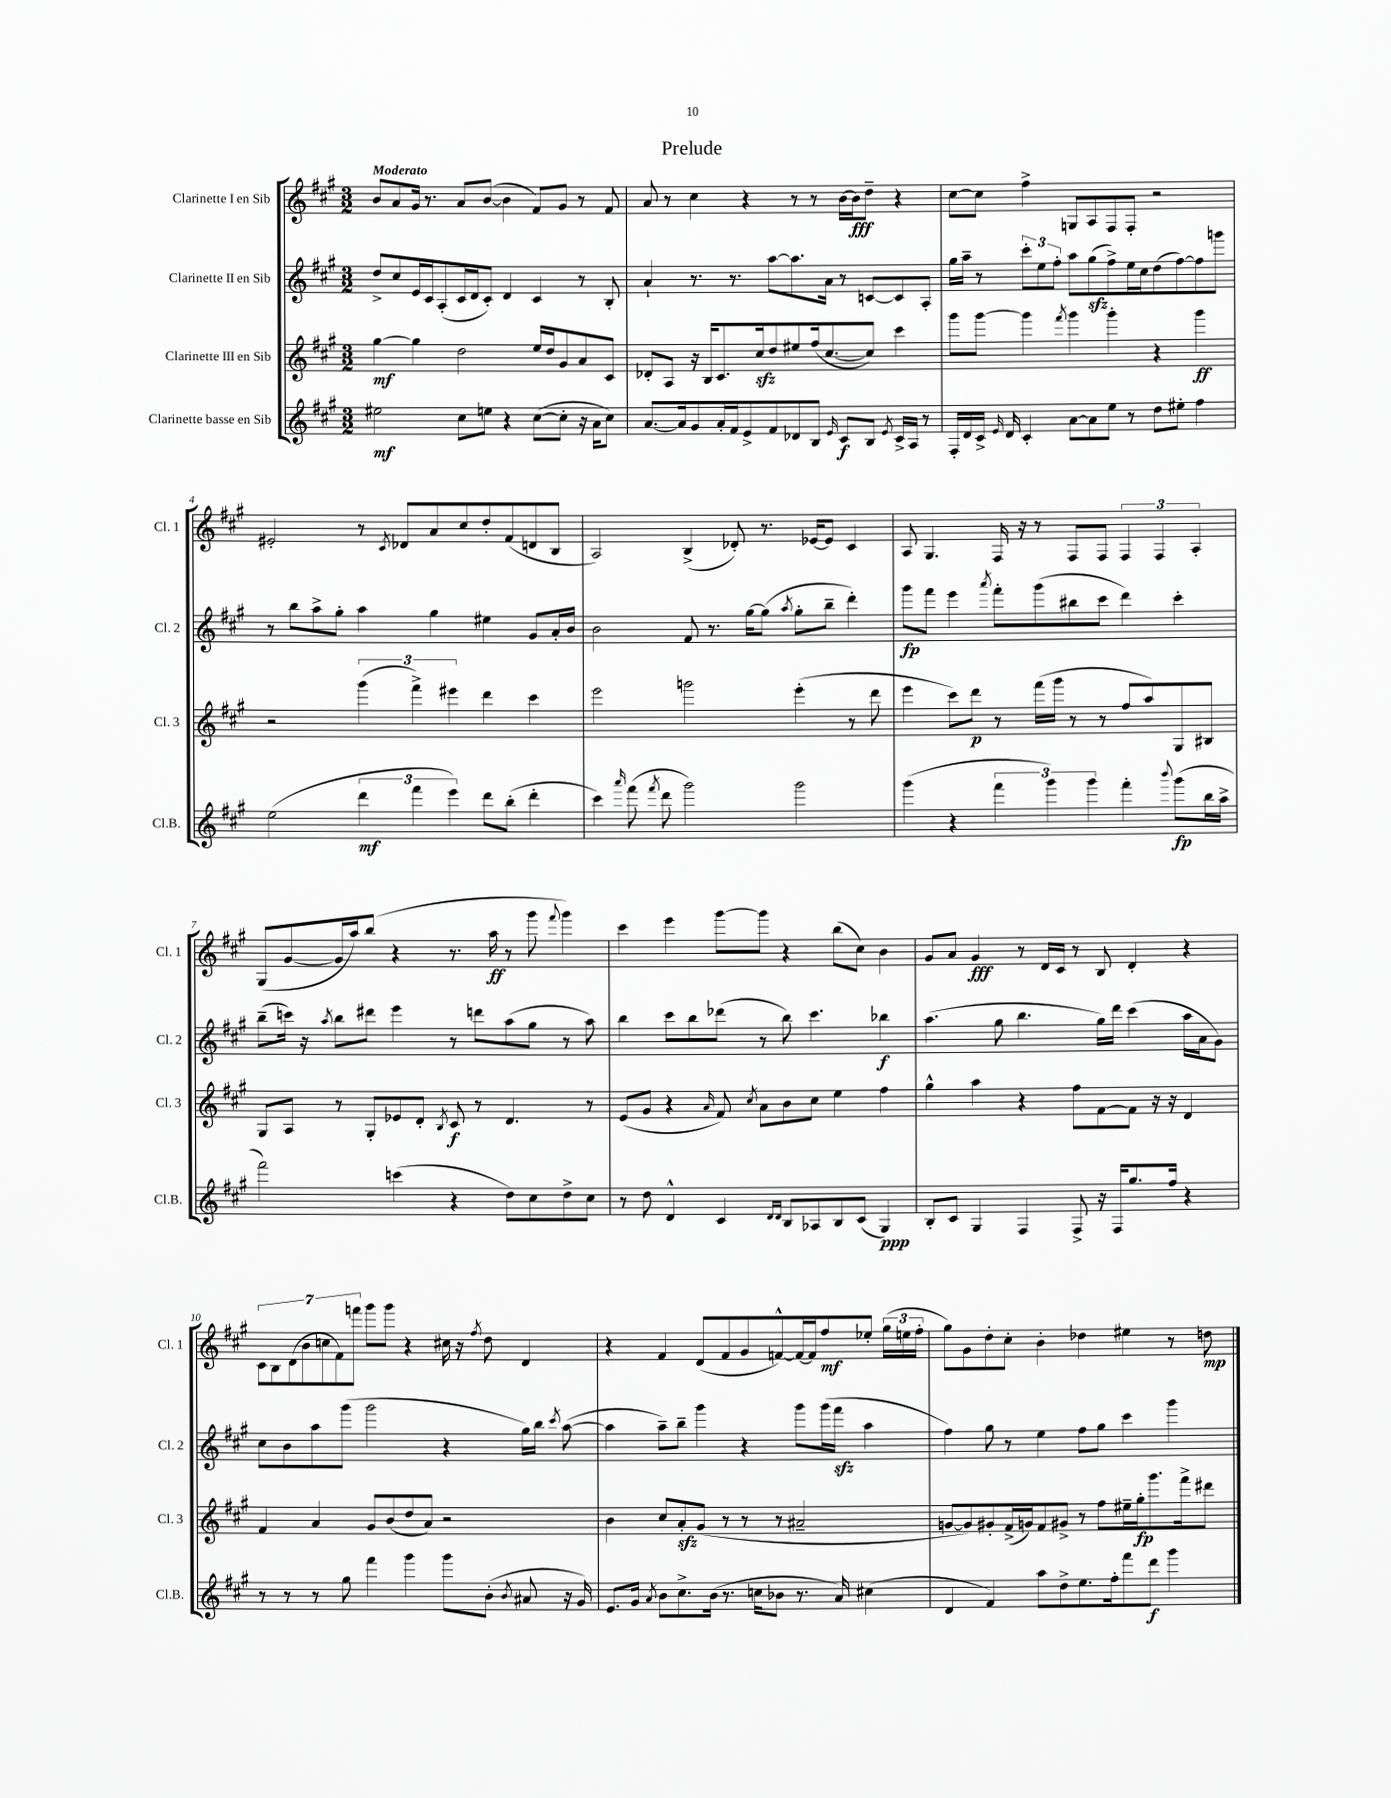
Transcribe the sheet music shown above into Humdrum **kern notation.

**kern	**dynam	**kern	**dynam	**kern	**dynam	**kern	**dynam
*part4	*part4	*part3	*part3	*part2	*part2	*part1	*part1
*staff4	*staff4	*staff3	*staff3	*staff2	*staff2	*staff1	*staff1
*I"Clarinette basse en Sib	*	*I"Clarinette III en Sib	*	*I"Clarinette II en Sib	*	*I"Clarinette I en Sib	*
*I'Cl.B.	*	*I'Cl. 3	*	*I'Cl. 2	*	*I'Cl. 1	*
*clefG2	*	*clefG2	*	*clefG2	*	*clefG2	*
*k[f#c#g#]	*	*k[f#c#g#]	*	*k[f#c#g#]	*	*k[f#c#g#]	*
*M3/2	*	*M3/2	*	*M3/2	*	*M3/2	*
=1	=1	=1	=1	=1	=1	=1	=1
!	!	!	!	!	!	!LO:TX:a:B:t=Moderato	!
2ee#X\	mf	[4gg#\	mf	8dd^/L	.	8b/L	.
.	.	.	.	8cc#/	.	8a/	.
.	.	4gg#\]	.	16e/L	.	16g#/Jk	.
.	.	.	.	16c#/J	.	8.r	.
.	.	.	.	(8A'/	.	.	.
8cc#\L	.	2dd\	.	16c#/L	.	8a/L	.
.	.	.	.	16d/J	.	.	.
8een\J	.	.	.	8c#'/J)	.	([8b/J	.
4r	.	.	.	4d/	.	4b\]	.
([8cc#\L	.	16ee/LL	.	4c#/	.	8f#/L)	.
.	.	16dd/J	.	.	.	.	.
8cc#'\J]	.	8g#/	.	.	.	8g#/J	.
16r	.	8a/	.	8r	.	8r	.
16a\KL	.	.	.	.	.	.	.
8cc#\J)	.	8c#/J	.	8B'/	.	8f#/	.
=2	=2	=2	=2	=2	=2	=2	=2
[8.a/L	.	8d-X'/L	.	4a`/	.	8a/	.
.	.	8A/J	.	.	.	8r	.
16a/k]	.	.	.	.	.	.	.
8g#/	.	16r	.	8.r	.	4cc#\	.
.	.	16B/KL	.	.	.	.	.
16a'/L	.	8.c#/	.	.	.	.	.
16f#/J	.	.	.	8.r	.	.	.
8e^/	.	.	.	.	.	4r	.
.	.	16cc#zz/k	.	.	.	.	.
8f#/	.	8dd/	.	[8aa\L	.	.	.
8d-X/	.	8ee#X/	.	8.aa\]	.	8r	.
8B/J	.	(16ff#/k	.	.	.	8r	.
.	.	[8.cc#/	.	16a\Jk	.	.	.
16qqe/	.	.	.	.	.	.	.
8c#/L	f	.	.	8r	.	[16b\LL	.
.	.	.	.	.	.	16b\J]	fff
8B/J	.	8cc#/J])	.	[8cn/L	.	8dd~\J	.
8qe/	.	.	.	.	.	.	.
16c#^/LL	.	4ccc#\	.	8c/]	.	4r	.
16A/JJ	.	.	.	.	.	.	.
8r	.	.	.	8A'/J	.	.	.
=3	=3	=3	=3	=3	=3	=3	=3
16F#'/LL	.	8ggg#\L	.	16gg#\LL	.	[8cc#\L	.
16d/	.	.	.	16aa~\JJ	.	.	.
16c#^/JJ	.	[8ggg#\J	.	8r	.	8cc#\J]	.
16qqe/	.	.	.	.	.	.	.
16d/	.	.	.	.	.	.	.
4c#'/	.	4ggg#\]	.	12ccc#'\L	.	4ff#^\	.
.	.	.	.	12ee\	.	.	.
.	.	.	.	12ff#'\J	.	.	.
.	.	8qfff#/	.	.	.	.	.
[8a\L	.	4ggg#\	.	8aa\L	.	8Gn/L	.
8a\]	.	.	.	(8gg#zz\	.	8A/	.
8ee\J	.	4ggg#'\	.	8ff#^\)	.	8F#/	.
8r	.	.	.	16ee\L	.	8F#'/J	.
.	.	.	.	16cc#\J	.	.	.
8dd\L	.	4r	.	(8dd\	.	2r	.
8ee#X'\J	.	.	.	[8ff#\)	.	.	.
4ff#\	.	4ggg#\	ff	8ff#\]	.	.	.
.	.	.	.	8gggn\J	.	.	.
!!LO:LB:g=z
=4	=4	=4	=4	=4	=4	=4	=4
(2ee\	.	2r	.	8r	.	2e#X'/	.
.	.	.	.	8bb\L	.	.	.
.	.	.	.	8aa^\	.	.	.
.	.	.	.	8gg#'\J	.	.	.
6ddd\	mf	(6ggg#\	.	4aa\	.	8r	.
.	.	.	.	.	.	8qc#/	.
.	.	.	.	.	.	8d-X/L	.
6fff#\	.	6fff#^\)	.	.	.	.	.
.	.	.	.	4gg#\	.	8a/	.
6eee\)	.	6eee#X\	.	.	.	.	.
.	.	.	.	.	.	8cc#/	.
8ddd\L	.	4ddd\	.	4ee#X\	.	8dd'/	.
(8bb'\J	.	.	.	.	.	(8f#/	.
4ddd'\	.	4ccc#\	.	8g#/L	.	8dn/	.
.	.	.	.	16a'/L	.	8B/J	.
.	.	.	.	16b/JJ	.	.	.
=5	=5	=5	=5	=5	=5	=5	=5
4ccc#\)	.	2eee\	.	2b\	.	2A/)	.
16qqaaa/	.	.	.	.	.	.	.
(8fff#\	.	.	.	.	.	.	.
8qfff#/	.	.	.	.	.	.	.
8ddd\	.	.	.	.	.	.	.
2ggg#\)	.	2gggn\	.	8f#/	.	(4B^/	.
.	.	.	.	8.r	.	.	.
.	.	.	.	.	.	8d-X'/)	.
.	.	.	.	[16gg#\KL	.	.	.
.	.	.	.	(8gg#\J]	.	8.r	.
.	.	.	.	8qaa/	.	.	.
2ggg#\	.	(4eee'\	.	8gg#'\L	.	.	.
.	.	.	.	.	.	[16e-X/KL	.
.	.	.	.	8bb~\J	.	8e-/J]	.
.	.	8r	.	4ddd'\)	.	4c#/	.
.	.	8ddd\	.	.	.	.	.
=6	=6	=6	=6	=6	=6	=6	=6
(4ggg#\	.	4eee\	.	8ggg#\L	fp	8A/	.
.	.	.	.	8fff#\J	.	4.G#/	.
4r	.	8ccc#\L)	.	4eee\	.	.	.
.	.	8ddd\J	p	.	.	.	.
.	.	.	.	8qaaa/	.	.	.
6fff#\	.	8r	.	8fff#'\L	.	16F#/	.
.	.	.	.	.	.	16r	.
.	.	(16fff#\LL	.	(8ggg#\	.	8r	.
6ggg#\)	.	.	.	.	.	.	.
.	.	16ggg#\JJ	.	.	.	.	.
.	.	8r	.	8bb#X\	.	8F#/L	.
6ggg#\	.	.	.	.	.	.	.
.	.	8r	.	8ccc#\J	.	8F#/J	.
4fff#'\	.	8ff#/L	.	4ddd\)	.	6F#/	.
.	.	8aa/)	.	.	.	.	.
.	.	.	.	.	.	6F#/	.
8qqbbb/	.	.	.	.	.	.	.
(8ggg#\L	fp	8G#/	.	4ccc#'\	.	.	.
.	.	.	.	.	.	6A'/	.
16bb\L	.	8B#X/J	.	.	.	.	.
16aa^\JJ	.	.	.	.	.	.	.
!!LO:LB:g=z
=7	=7	=7	=7	=7	=7	=7	=7
2fff#\)	.	8G#/L	.	(8bb~\L	.	(8G#/L	.
.	.	8A/J	.	16cccn\Jk)	.	[8g#/	.
.	.	.	.	16r	.	.	.
.	.	.	.	8qaa/	.	.	.
.	.	8r	.	8bb\L	.	16g#/L]	.
.	.	.	.	.	.	16aa/J)	.
.	.	8G#'/L	.	8ddd#X\J	.	(8bb/J	.
(4cccn\	.	8e-X/	.	4eee\	.	4r	.
.	.	8d'/J	.	.	.	.	.
.	.	8qB/	.	.	.	.	.
4r	.	8c#/	f	8r	.	8.r	.
.	.	8r	.	8dddn\L	.	.	.
.	.	.	.	.	.	16aa\	ff
8dd\L)	.	4.d/	.	(8aa\	.	8r	.
8cc#\	.	.	.	8gg#\J	.	8ggg#\	.
.	.	.	.	.	.	8qqfff#/	.
8dd^\	.	.	.	8r	.	4ggg#\)	.
8cc#\J	.	8r	.	8aa\)	.	.	.
=8	=8	=8	=8	=8	=8	=8	=8
8r	.	(8e/L	.	4bb\	.	4ccc#\	.
8dd\	.	8g#/J	.	.	.	.	.
4d^^/	.	4r	.	8ccc#\L	.	4eee\	.
.	.	.	.	8bb\	.	.	.
.	.	16qqa/	.	.	.	.	.
4c#/	.	8f#/)	.	(8ddd-X\J	.	[8ggg#\L	.
.	.	8qcc#/	.	.	.	.	.
.	.	8a\L	.	8r	.	8ggg#\J]	.
16qqd/LL	.	.	.	.	.	.	.
16qqd/JJ	.	.	.	.	.	.	.
8B/L	.	8b\	.	8bb\)	.	4r	.
8A-X/	.	8cc#\J	.	4.ccc#\	.	.	.
8B/	.	4ee\	.	.	.	(8bb\L	.
(8c#/J	.	.	.	.	.	8cc#\J)	.
4G#/)	ppp	4ff#\	.	4bb-X\	f	4b\	.
=9	=9	=9	=9	=9	=9	=9	=9
8B'/L	.	4gg#^^\	.	(4.aa\	.	8g#/L	.
8c#/J	.	.	.	.	.	8a/J	.
4G#/	.	4aa\	.	.	.	4g#/	fff
.	.	.	.	8gg#\	.	.	.
4F#/	.	4r	.	4.bb\	.	8r	.
.	.	.	.	.	.	16d/LL	.
.	.	.	.	.	.	16c#/JJ	.
8F#^/	.	8ff#\L	.	.	.	8r	.
16r	.	[8f#\	.	16gg#\LL)	.	8B/	.
16F#/KL	.	.	.	16ddd\JJ	.	.	.
8.gg#/	.	8f#\J]	.	(4ccc#\	.	4d'/	.
.	.	16r	.	.	.	.	.
16ff#/Jk	.	16r	.	.	.	.	.
4r	.	4d/	.	16aa\LL	.	4r	.
.	.	.	.	16a\J	.	.	.
.	.	.	.	8g#\J)	.	.	.
!!LO:LB:g=z
=10	=10	=10	=10	=10	=10	=10	=10
8r	.	4f#/	.	8cc#\L	.	14c#\L	.
.	.	.	.	.	.	14B\	.
8r	.	.	.	8b\	.	.	.
.	.	.	.	.	.	(14d\	.
.	.	.	.	.	.	14b\	.
8r	.	4a/	.	8aa\	.	.	.
.	.	.	.	.	.	14ccn\	.
.	.	.	.	.	.	14f#\)	.
8gg#\	.	.	.	(8ggg#\J	.	.	.
.	.	.	.	.	.	14fffn\J	.
4fff#\	.	8g#/L	.	2ggg#\	.	8ggg#\L	.
.	.	(8b/	.	.	.	8ggg#\J	.
4ggg#\	.	8dd/	.	.	.	4r	.
.	.	8a/J)	.	.	.	.	.
8ggg#\L	.	2r	.	4r	.	16cc#X\	.
.	.	.	.	.	.	16r	.
.	.	.	.	.	.	8qff#/	.
(8b'\J	.	.	.	.	.	8dd\	.
8qb/	.	.	.	.	.	.	.
8a#X/	.	.	.	16gg#\LL)	.	4d/	.
.	.	.	.	16bb\JJ	.	.	.
.	.	.	.	8qccc#/	.	.	.
16r	.	.	.	([8aa\	.	.	.
16g#/)	.	.	.	.	.	.	.
=11	=11	=11	=11	=11	=11	=11	=11
8.e/L	.	4b\	.	4aa\]	.	4r	.
16g#/Jk	.	.	.	.	.	.	.
8qa/	.	.	.	.	.	.	.
8b\L	.	8cc#/L	.	8aa~\L)	.	4f#/	.
8.cc#^\	.	8azz'/	.	8bb~\J	.	.	.
.	.	(8g#/J	.	4ggg#\	.	(8d/L	.
(16b\Jk	.	.	.	.	.	.	.
8.r	.	8r	.	.	.	8f#/	.
.	.	8r	.	4r	.	8g#/	.
16ccn\KL	.	.	.	.	.	.	.
8b-X\J	.	8r	.	.	.	[8fn^^/)	.
8.r	.	2a#X~/	.	8ggg#\L	.	16f/L_	.
.	.	.	.	.	.	16f/J]	.
.	.	.	.	(16ggg#\L	.	8ff#/	mf
16a/)	.	.	.	16fff#zz\JJ	.	.	.
(4cc#X\	.	.	.	4aa\	.	8ee-X'/J	.
.	.	.	.	.	.	(24gg#\LL	.
.	.	.	.	.	.	24een\	.
.	.	.	.	.	.	24ff#'\JJ	.
=12	=12	=12	=12	=12	=12	=12	=12
4d/	.	[8gn/L	.	4ff#\)	.	8gg#\L)	.
.	.	8g/])	.	.	.	8g#\	.
4f#/)	.	8g#X'/	.	8gg#\	.	8dd'\	.
.	.	(16f#^/L	.	8r	.	8cc#'\J	.
.	.	16gn/J)	.	.	.	.	.
8aa\L	.	8f#/	.	4ee\	.	4b'\	.
8dd^\	.	8g#X^/J	.	.	.	.	.
8.ee\	.	8r	.	8ff#\L	.	4dd-X\	.
.	.	8ff#\L	.	8gg#\J	.	.	.
16ff#'\k	.	.	.	.	.	.	.
8fff#\	.	16ee#X~\L	.	4ccc#\	.	4ee#X\	.
.	.	16gg#'\J	fp	.	.	.	.
8ddd\J	f	8.ggg#\	.	.	.	.	.
4ggg#\	.	.	.	4ggg#\	.	8r	.
.	.	16fff#^\k	.	.	.	.	.
.	.	8ddd#X\J	.	.	.	8ddn\	mp
==	==	==	==	==	==	==	==
*-	*-	*-	*-	*-	*-	*-	*-
